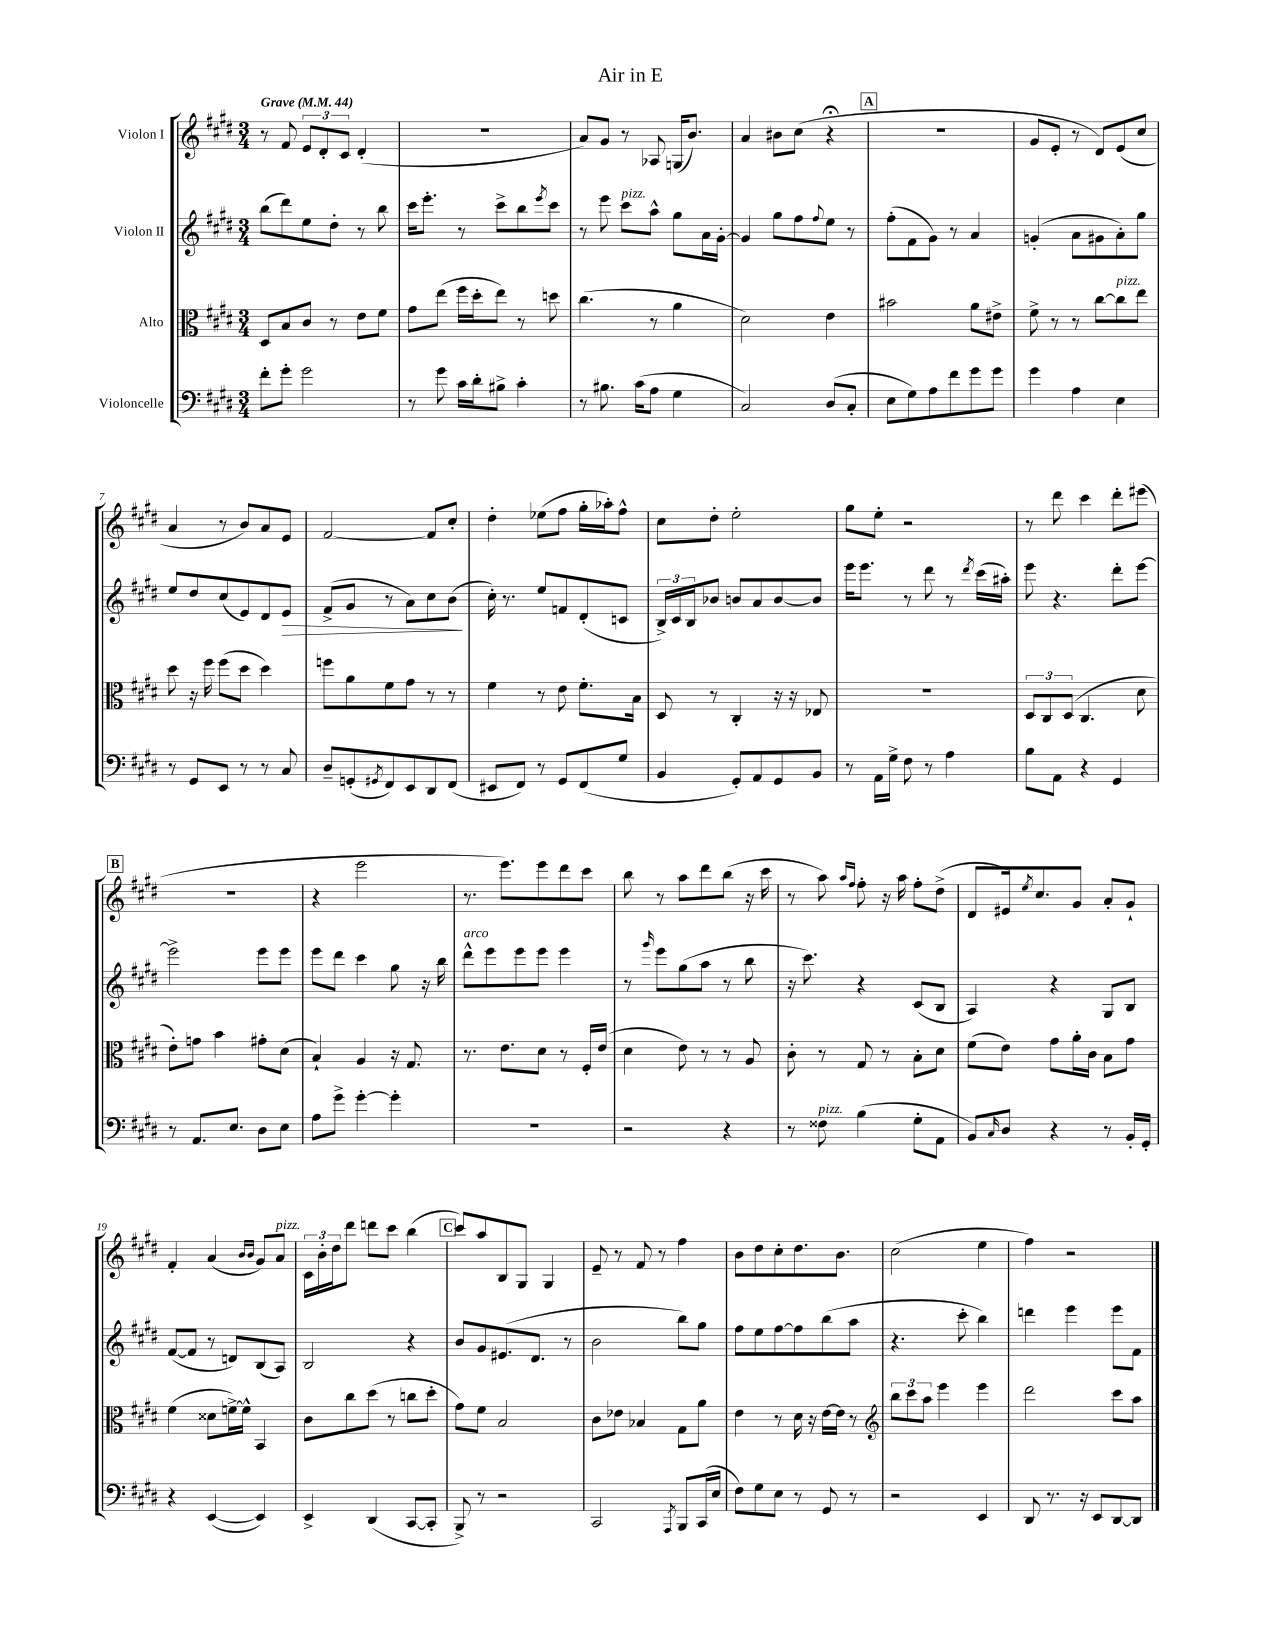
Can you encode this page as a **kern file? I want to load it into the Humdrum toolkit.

**kern	**kern	**kern	**dynam	**kern
*part4	*part3	*part2	*part2	*part1
*staff4	*staff3	*staff2	*staff2	*staff1
*I"Violoncelle	*I"Alto	*I"Violon II	*	*I"Violon I
*clefF4	*clefC3	*clefG2	*	*clefG2
*k[f#c#g#d#]	*k[f#c#g#d#]	*k[f#c#g#d#]	*	*k[f#c#g#d#]
*M3/4	*M3/4	*M3/4	*	*M3/4
*MM44	*MM44	*MM44	*	*MM44
=1	=1	=1	=1	=1
!	!	!	!	!LO:TX:a:B:t=Grave
8f#'\L	8D#/L	(8bb\L	.	8r
8g#'\J	8B/	8ddd#\)	.	8f#/
2g#\	8c#/J	8ee\	.	12e/L
.	.	.	.	12d#'/
.	8r	8dd#'\J	.	.
.	.	.	.	12c#/J
.	8e\L	8r	.	(4d#'/
.	8f#\J	8bb\	.	.
=2	=2	=2	=2	=2
8r	8g#\L	16ccc#\KL	.	2.r
.	.	8.eee'\J	.	.
8g#\	(8ee\J	.	.	.
16c#\LL	16ff#\LL	8r	.	.
16d#'\J	16dd#'\J	.	.	.
8B#X^\J	8ee\J)	8ccc#^\L	.	.
4c#'\	8r	8bb\	.	.
.	.	8qeee/	.	.
.	8ddn\	8ccc#\J	.	.
=3	=3	=3	=3	=3
8r	(4.cc#\	8r	.	8a/L)
8.B#X\	.	8eee\	.	8g#/J
!	!	!LO:TX:a:i:t=pizz.	!	!
.	.	8ccc#\L	.	8r
(16c#\KL	.	.	.	.
8A\J	8r	8aa^^\J	.	8A-X/
4G#\	4a\	8gg#\L	.	(16Gn/KL
.	.	.	.	8.b/J)
.	.	16a\L	.	.
.	.	[16g#'\JJ	.	.
=4	=4	=4	=4	=4
2C#/)	2d#\)	4g#/]	.	4a/
.	.	8gg#\L	.	8b#X\L
.	.	8ff#\	.	(8cc#\J
.	.	8qqff#/	.	.
(8D#/L	4e\	8ee\J	.	4r;<
8C#'/J	.	8r	.	.
!!LO:REH:place=s1:t=A
=5	=5	=5	=5	=5
8E\L	2b#X\	(8ff#'\L	.	2.r
8G#\)	.	8f#\	.	.
8A\	.	8g#\J)	.	.
8f#\	.	8r	.	.
8g#\	8a\L	4a/	.	.
8g#\J	8e#X^\J	.	.	.
=6	=6	=6	=6	=6
4g#\	8f#^\	(4gn'/	.	8g#/L
.	8r	.	.	8e'/J
4A\	8r	8a\L	.	8r
.	[8cc#\L	8g#X\	.	8d#/L)
!	!LO:TX:a:i:t=pizz.	!	!	!
4E\	8cc#\]	8a'\)	.	(8e/
.	8ee\J	8gg#\J	.	8cc#/J
!!LO:LB:g=z
=7	=7	=7	=7	=7
8r	8dd#\	8ee/L	.	4a/
8GG#/L	16r	8dd#/	.	.
.	16ff#\	.	.	.
8EE/J	(8ff#\L	(8cc#/	.	8r
8r	8dd#\J	8e/)	.	8b/L)
8r	4dd#\)	8d#/	.	8a/
!	!	!	!LO:HP:b	!
8C#/	.	8e/J	>	8e/J
=8	=8	=8	=8	=8
8D#~/L	8ffn\L	(8f#^/L	.	[2f#/
(8GGn'/	8a\	8g#/J	.	.
8qGG#X/	.	.	.	.
8FF#/)	8f#\	8r	.	.
8EE/	8g#\J	8a\L)	.	.
8DD#/	8r	8cc#\	.	8f#/L]
(8FF#/J	8r	(8b\J	.	8cc#'/J
.	.	.	]	.
=9	=9	=9	=9	=9
8EE#X/L	4f#\	16cc#'\)	.	4dd#'\
.	.	8.r	.	.
8FF#/J)	.	.	.	.
8r	8r	8ee/L	.	(8ee-X\L
8GG#/L	8e\	8fn/	.	8ff#\J
(8FF#/	8.f#'\L	(8d#'/	.	16gg#'\LL
.	.	.	.	16aa-X'\J)
8G#/J	.	8cn/J	.	8ff#^^\J
.	16B\Jk	.	.	.
=10	=10	=10	=10	=10
4BB/	8D#/	24B^/LL)	.	8cc#\L
.	.	24c#/	.	.
.	.	24B/J	.	.
.	8r	8b-X/J	.	8dd#'\J
8GG#'/L)	4C#'/	8bn/L	.	2ee'\
8AA/	.	8a/	.	.
8GG#/	16r	[8b/	.	.
.	16r	.	.	.
8BB/J	8E-X/	8b/J]	.	.
=11	=11	=11	=11	=11
8r	2.r	16eee\KL	.	8gg#\L
.	.	8.eee\J	.	.
16AA\LL	.	.	.	8ee'\J
16G#^\JJ	.	.	.	.
8F#\	.	8r	.	2r
8r	.	8ddd#\	.	.
4A\	.	8r	.	.
.	.	8qddd#/	.	.
.	.	(16ccc#\LL	.	.
.	.	16aa#X'\JJ)	.	.
=12	=12	=12	=12	=12
8B\L	12D#/L	8eee\	.	8r
.	12C#/	.	.	.
8AA\J	.	4.r	.	8ddd#\
.	(12D#/J	.	.	.
4r	4.C#/	.	.	4ccc#\
4GG#/	.	8ddd#'\L	.	8ddd#'\L
.	8d#\	[8eee\J	.	(8eee#X\J
!!LO:LB:g=z
!!LO:REH:place=s1:t=B
=13	=13	=13	=13	=13
8r	8e'\L)	2eee^\]	.	2.r
8.AA/L	8gn\J	.	.	.
.	4b\	.	.	.
8.E/J	.	.	.	.
8D#\L	8g#X'\L	8eee\L	.	.
8E\J	(8d#\J	8eee\J	.	.
=14	=14	=14	=14	=14
8A\L	4B`/)	8eee\L	.	4r
8g#^\J	.	8ddd#\J	.	.
[4g#'\	4A/	4ccc#\	.	2eee\
4g#'\]	16r	8gg#\	.	.
.	8.G#/	.	.	.
.	.	16r	.	.
.	.	16bb\	.	.
=15	=15	=15	=15	=15
!	!	!LO:TX:a:i:t=arco	!	!
2.r	8.r	8ddd#^^\L	.	8.r
.	.	8eee\	.	.
.	8.e\L	.	.	8.eee\L)
.	.	8eee\	.	.
.	8d#\J	8eee\J	.	8eee\
.	8r	4eee\	.	8ddd#\
.	16F#'/LL	.	.	8ccc#\J
.	(16e/JJ	.	.	.
=16	=16	=16	=16	=16
2r	4d#\	8r	.	8bb\
.	.	16qqggg#/	.	.
.	.	8eee\L	.	8r
.	8e\)	(8gg#\	.	8aa\L
.	8r	8aa\J	.	8ddd#\
4r	8r	8r	.	(8bb\J
.	8A/	8bb\	.	16r
.	.	.	.	16ccc#\
=17	=17	=17	=17	=17
8r	8c#'\	16r	.	8r
.	.	8.ccc#\)	.	.
!LO:TX:a:i:t=pizz.	!	!	!	!
8F##X\	8r	.	.	8aa\)
.	.	.	.	16qqaa/LL
.	.	.	.	16qqff#/JJ
(4B\	8G#/	4r	.	8ff#'\
.	8r	.	.	16r
.	.	.	.	16aa\
8G#'\L	8B'\L	(8c#/L	.	8ff#'\L
8AA\J	8d#\J	8B/J	.	(8dd#^\J
=18	=18	=18	=18	=18
8BB/L)	(8f#\L	4A/)	.	8d#/L
16qqC#/	.	.	.	.
8D#/J	8e\J)	.	.	16e#X/k)
.	.	.	.	8qee/
.	.	.	.	8.cc#/
4r	8g#\L	4r	.	.
.	16a'\L	.	.	8g#/J
.	16c#\JJ	.	.	.
8r	8B\L	8G#/L	.	8a'/L
16BB'/LL	8g#\J	8B/J	.	8g#`/J
16GG#'/JJ	.	.	.	.
!!LO:LB:g=z
=19	=19	=19	=19	=19
4r	(4f#\	([8f#/L	.	4f#'/
.	.	8f#/J]	.	.
([4EE/	8d##X\L	8r	.	(4a/
.	[16fn^\L)	8dn/L)	.	.
.	16f^^\JJ]	.	.	.
.	.	.	.	16qqb/LL
.	.	.	.	16qqb/JJ
4EE/])	4BB/	(8B/	.	8g#/L)
!	!	!	!	!LO:TX:a:i:t=pizz.
.	.	8A/J)	.	8a/J
=20	=20	=20	=20	=20
4EE^/	8c#\L	2B/	.	24c#\LL
.	.	.	.	24b'\
.	.	.	.	24dd#\J
.	8cc#\	.	.	8ddd#\J
(4DD#/	(8dd#\J	.	.	8dddn\L
.	8r	.	.	8ccc#\J
[8CC#/L	8ccn\L	4r	.	(4bb\
8CC#'/J]	8dd#'\J	.	.	.
!!LO:REH:place=s1:t=C
=21	=21	=21	=21	=21
8BBB^/)	8g#\L)	8b/L	.	8ccc#/L)
8r	8f#\J	8g#/	.	8aa/
2r	2B/	(8.e#X/	.	8B/
.	.	.	.	8G#/J
.	.	8.d#/J	.	.
.	.	.	.	4G#/
.	.	8r	.	.
=22	=22	=22	=22	=22
2CC#/	8c#\L	2b\	.	8e~/
.	8e-X\J	.	.	8r
.	4B-X/	.	.	8f#/
.	.	.	.	8r
8qAAA/	.	.	.	.
8BBB/L	8G#\L	8bb\L)	.	4ff#\
(16CC#/L	8a\J	8gg#\J	.	.
16E/JJ	.	.	.	.
=23	=23	=23	=23	=23
8F#\L)	4e\	8ff#\L	.	8b\L
8G#\	.	8ee\	.	8dd#\
8E\J	8r	[8ff#\	.	8cc#'\
8r	16d#\	8ff#\]	.	8.dd#\
.	16r	.	.	.
8GG#/	[16e\LL	(8bb\	.	.
.	16e\JJ]	.	.	8.b\J
8r	8r	8aa\J	.	.
=24	=24	=24	=24	=24
*	*clefG2	*	*	*
2r	12bb\L	4.r	.	(2cc#\
.	12ccc#\	.	.	.
.	12aa\J	.	.	.
.	4eee\	.	.	.
.	.	8ccc#'\	.	.
4EE/	4eee\	4bb\)	.	4ee\
=25	=25	=25	=25	=25
8DD#/	2ddd#\	4dddn\	.	4ff#\)
8.r	.	.	.	.
.	.	4eee\	.	2r
16r	.	.	.	.
8EE/L	.	.	.	.
[8DD#/	8ccc#\L	8eee\L	.	.
8DD#/J]	8aa\J	8f#\J	.	.
==	==	==	==	==
*-	*-	*-	*-	*-
